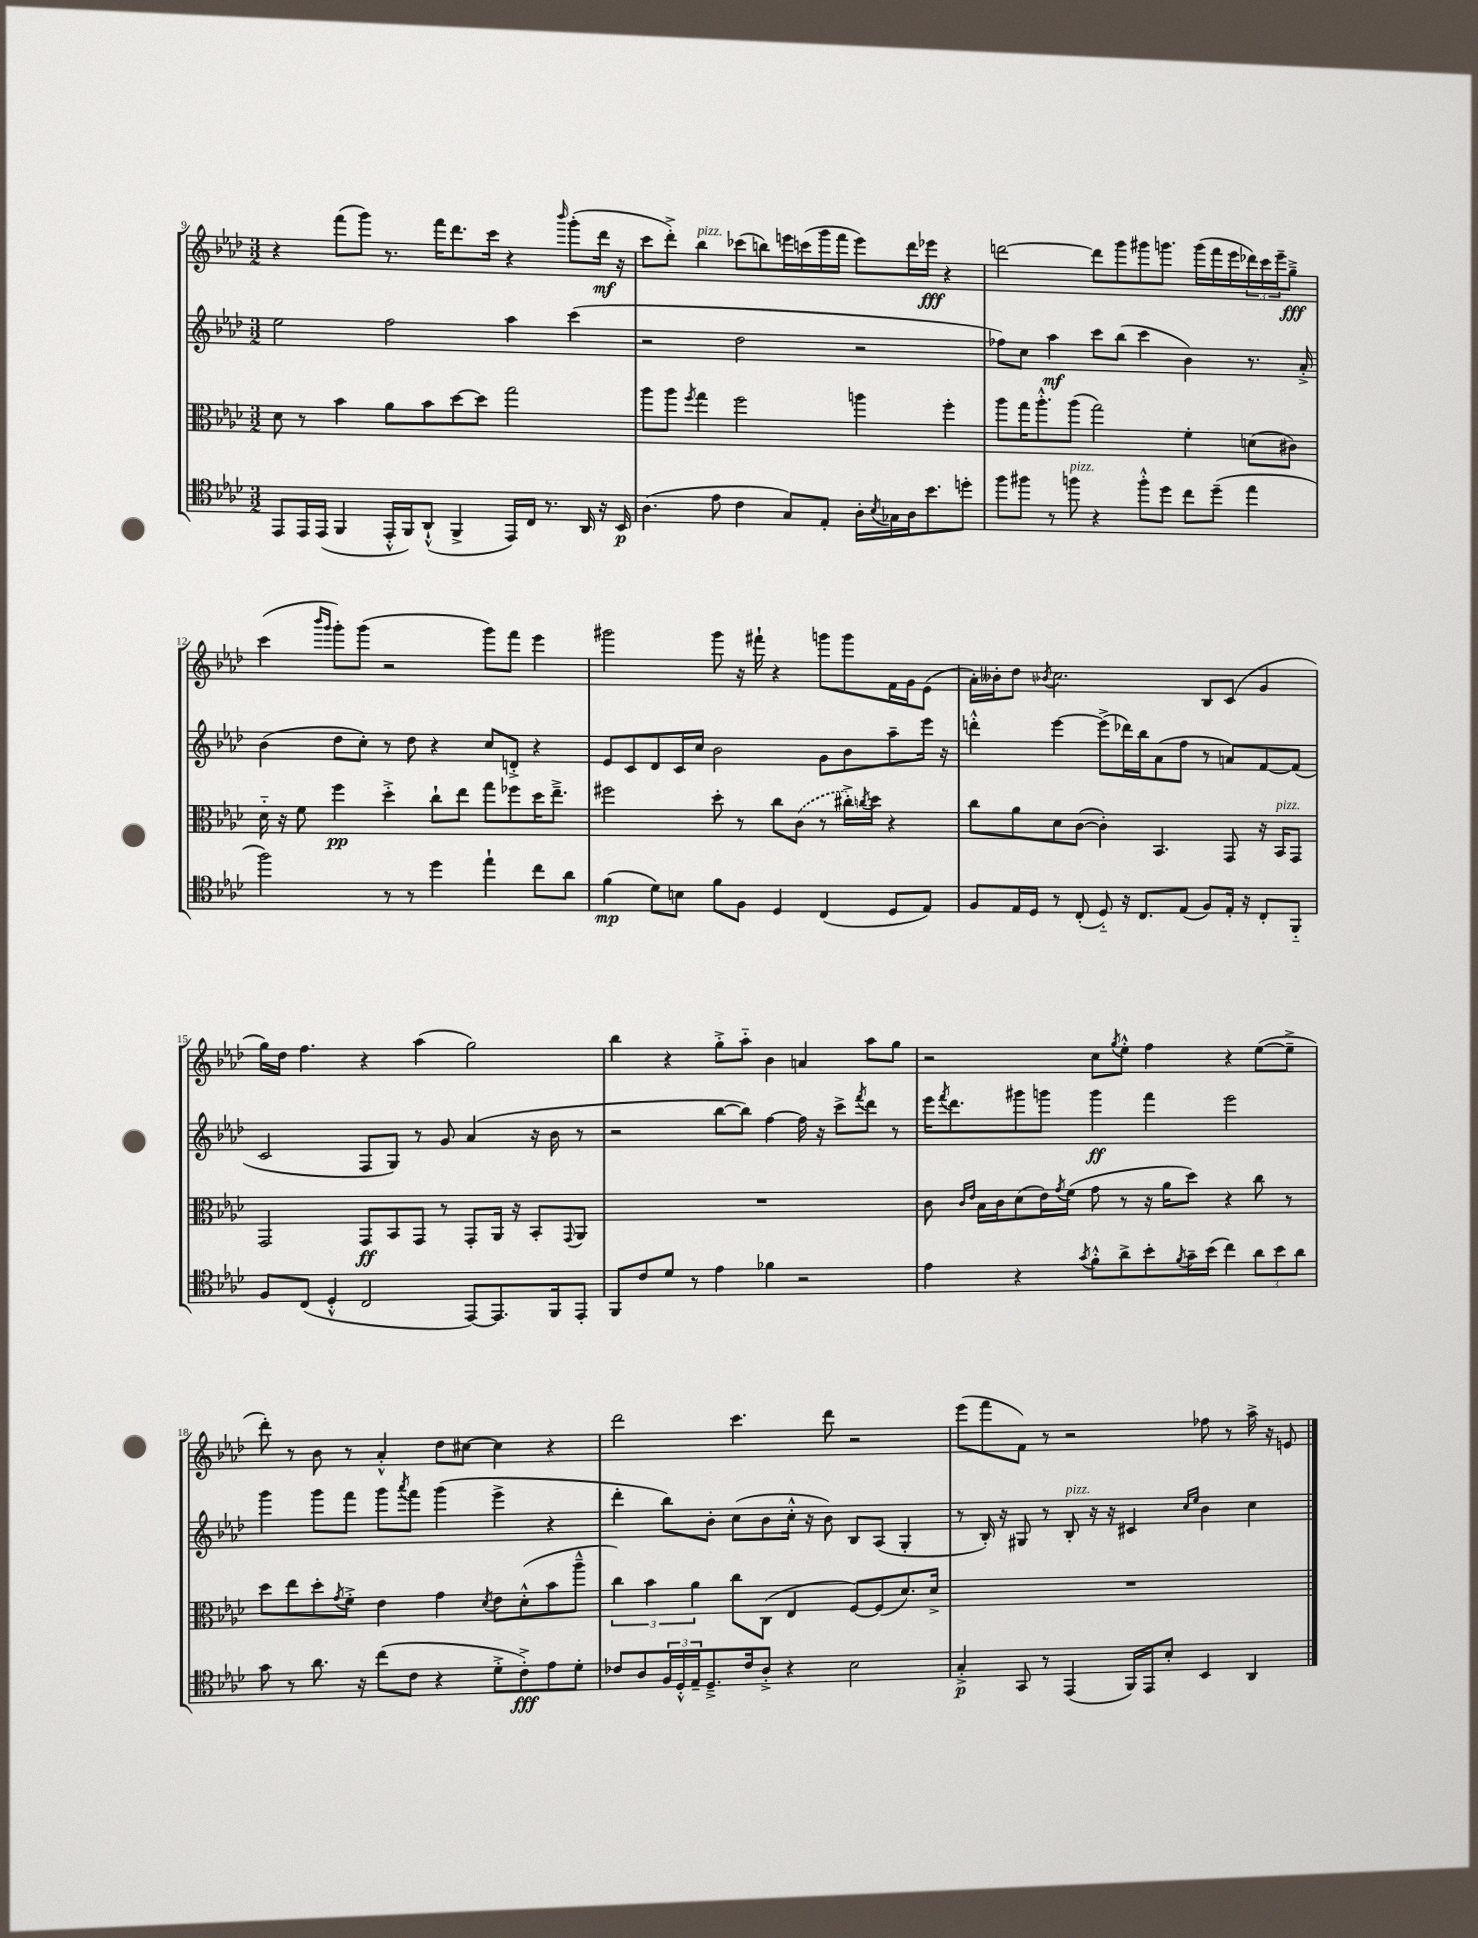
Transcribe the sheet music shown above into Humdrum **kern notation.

**kern	**dynam	**kern	**dynam	**kern	**dynam	**kern	**dynam
*part4	*part4	*part3	*part3	*part2	*part2	*part1	*part1
*staff4	*staff4	*staff3	*staff3	*staff2	*staff2	*staff1	*staff1
*clefC4	*	*clefC3	*	*clefG2	*	*clefG2	*
*k[b-e-a-d-]	*	*k[b-e-a-d-]	*	*k[b-e-a-d-]	*	*k[b-e-a-d-]	*
*M3/2	*	*M3/2	*	*M3/2	*	*M3/2	*
=9	=9	=9	=9	=9	=9	=9	=9
8EE-/L	.	8d-\	.	2ee-\	.	4r	.
16EE-/L	.	8r	.	.	.	.	.
(16EE-/JJ	.	.	.	.	.	.	.
4FF/	.	4b-\	.	.	.	(8fff\L	.
.	.	.	.	.	.	8ggg\J)	.
16EE-'^^/LL	.	8a-\L	.	2ff\	.	8.r	.
16FF/J)	.	.	.	.	.	.	.
(8AA-`^^/J	.	8b-\	.	.	.	.	.
.	.	.	.	.	.	16fff\KL	.
4FF^/	.	[8dd-\	.	.	.	8.ddd-\	.
.	.	8dd-\J]	.	.	.	.	.
.	.	.	.	.	.	16ccc\Jk	.
16EE-/LL)	.	2gg\	.	4aa-\	.	4r	.
16C/JJ	.	.	.	.	.	.	.
8.r	.	.	.	.	.	.	.
.	.	.	.	.	.	16qqbbb-/	.
.	.	.	.	(4ccc\	.	(8ggg'\L	.
16AA-/	.	.	.	.	.	.	.
16r	.	.	.	.	.	16ddd-\Jk	mf
16BB-/	p	.	.	.	.	16r	.
=10	=10	=10	=10	=10	=10	=10	=10
(4.A-\	.	8aa-\L	.	2r	.	8ccc\L	.
.	.	8aa-\J	.	.	.	8ddd-'^\J)	.
.	.	8qff/	.	.	.	.	.
!	!	!	!	!	!	!LO:TX:a:i:t=pizz.	!
.	.	4gg\	.	.	.	4bb-\	.
8e-\	.	.	.	.	.	.	.
4c\	.	2ff\	.	2dd-\	.	(8ccc-X\L	.
.	.	.	.	.	.	8bbn\)	.
8G/L)	.	.	.	.	.	16eeen\L	.
.	.	.	.	.	.	(16cccn\	.
8E-'/J	.	.	.	.	.	16ggg\	.
.	.	.	.	.	.	16fff\JJ	.
16A-'\LL	.	4aan\	.	2r	.	8eee\L)	.
8qB-/	.	.	.	.	.	.	.
16G-X\	.	.	.	.	.	.	.
16A-\J	.	.	.	.	.	16ddd-\L	.
8.b-\	.	.	.	.	.	16eee-X\JJ	fff
.	.	4ff'\	.	.	.	4r	.
8ddn'\J	.	.	.	.	.	.	.
=11	=11	=11	=11	=11	=11	=11	=11
8ff\L	.	8aa-\L	.	8ff-X\L)	.	[2dddn\	.
8ff#X\J	.	16gg\K	.	8cc\J	.	.	.
.	.	8.aa-'^^\	.	.	.	.	.
8r	.	.	.	4aa-\	mf	.	.
!LO:TX:a:i:t=pizz.	!	!	!	!	!	!	!
8ffn\	.	(8aa-\J	.	.	.	.	.
4r	.	2gg\)	.	8ccc\L	.	8ddd\L]	.
.	.	.	.	(8bb-\J	.	8ggg\	.
8ff'^^\L	.	.	.	4ccc\	.	8ggg#X\	.
8dd-\J	.	.	.	.	.	8.gggn\J	.
8cc\L	.	4f'\	.	4b-\)	.	.	.
.	.	.	.	.	.	(16ggg\LL	.
(8dd-~\J	.	.	.	.	.	16fff\	.
.	.	.	.	.	.	16eee-\	.
4ee-\	.	(8dn\L	.	8.r	.	24ddd-X\)	.
.	.	.	.	.	.	24ccc\	.
.	.	.	.	.	.	24eee-~\J	.
.	.	8c#X\J)	.	.	.	8gg~^\J	fff
.	.	.	.	16a-'^/	.	.	.
!!LO:LB:g=z
=12	=12	=12	=12	=12	=12	=12	=12
2ff\)	.	16d-\	.	(4b-\	.	(4ccc\	.
.	.	16r	.	.	.	.	.
.	.	8f\	.	.	.	.	.
.	.	.	.	.	.	16qqbbb-/LL	.
.	.	.	.	.	.	16qqggg/JJ	.
.	.	4ff\	pp	8dd-\L	.	8ggg'\L)	.
.	.	.	.	8cc'\J)	.	(8ggg\J	.
8r	.	4dd-'^\	.	8r	.	2r	.
8r	.	.	.	8dd-\	.	.	.
4dd-\	.	8cc`\L	.	4r	.	.	.
.	.	8ee-\J	.	.	.	.	.
4ee-`\	.	8gg\L	.	8cc/L	.	8ggg\L)	.
.	.	8ff-X\	.	8dn'^/J	.	8fff\J	.
8cc\L	.	16dd-\K	.	4r	.	4eee-\	.
.	.	8.ee-~^\J	.	.	.	.	.
8a-\J	.	.	.	.	.	.	.
=13	=13	=13	=13	=13	=13	=13	=13
(4f\	mp	2ff#X\	.	8e-/L	.	2ggg#X\	.
.	.	.	.	8c/	.	.	.
8d-\L)	.	.	.	8d-/	.	.	.
8Bn\J	.	.	.	16c/L	.	.	.
.	.	.	.	16cc/JJ	.	.	.
8f\L	.	8dd-'\	.	2b-\	.	8ggg#\	.
8F\J	.	8r	.	.	.	16r	.
.	.	.	.	.	.	16fff#X`\	.
4D-/	.	8cc\L	.	.	.	4r	.
.	.	(8c\J	.	.	.	.	.
(4C/	.	8r	.	8g\L	.	8gggn\L	.
.	.	16cc#X'^\LL)	.	8b-\	.	8ggg\	.
.	.	8qccn/	.	.	.	.	.
.	.	16dd-\JJ	.	.	.	.	.
8D-/L	.	4r	.	8aa-~\	.	16f\L	.
.	.	.	.	.	.	16g\J	.
8E-/J)	.	.	.	16eee-\Jk	.	(8e-\J	.
.	.	.	.	16r	.	.	.
=14	=14	=14	=14	=14	=14	=14	=14
8F/L	.	8cc\L	.	4dddn'^^\	.	16a-'\LL)	.
.	.	.	.	.	.	16b--X'\J	.
16E-/L	.	8a-\	.	.	.	8dd-\J	.
16D-/JJ	.	.	.	.	.	.	.
.	.	.	.	.	.	8qb-X/	.
8r	.	8d-\	.	[4eee-\	.	2.cc\	.
(8C'/	.	([8c\J	.	.	.	.	.
8D-/)	.	4c'\])	.	(8eee-^\L]	.	.	.
16r	.	.	.	16ddd-X\L)	.	.	.
8.C/L	.	.	.	16bb-\J	.	.	.
.	.	4.BB-/	.	(8a-\	.	.	.
(8E-/J	.	.	.	8ff\J	.	.	.
8F/L)	.	.	.	8r	.	8B-/L	.
16E-'/Jk	.	8GG/	.	8an/L)	.	(8c/J	.
16r	.	.	.	.	.	.	.
8C'/L	.	16r	.	[8f/	.	4g/	.
!	!	!LO:TX:a:i:t=pizz.	!	!	!	!	!
.	.	16BB-/KL	.	.	.	.	.
8FF/J	.	8GG/J	.	(8f/J]	.	.	.
!!LO:LB:g=z
=15	=15	=15	=15	=15	=15	=15	=15
8F/L	.	2GG/	.	2c/	.	16gg\LL)	.
.	.	.	.	.	.	16dd-\JJ	.
(8C/J	.	.	.	.	.	4.ff\	.
4D-'^^/	.	.	.	.	.	.	.
2C/	.	8GG/L	ff	8F/L	.	4r	.
.	.	8BB-/	.	8G/J)	.	.	.
.	.	8GG/J	.	8r	.	(4aa-\	.
.	.	8r	.	8g/	.	.	.
[8EE-/L)	.	8GG'/L	.	(4a-/	.	2gg\)	.
8.EE-/]	.	16AA-/Jk	.	.	.	.	.
.	.	16r	.	.	.	.	.
.	.	8BB-'/L	.	16r	.	.	.
16FF/k	.	.	.	16b-\	.	.	.
.	.	8qqGG/	.	.	.	.	.
8EE-'/J	.	8AA-/J	.	8r	.	.	.
=16	=16	=16	=16	=16	=16	=16	=16
8FF/L	.	1.r	.	2r	.	4bb-\	.
8c/	.	.	.	.	.	.	.
8d-/J	.	.	.	.	.	4r	.
8r	.	.	.	.	.	.	.
4e-\	.	.	.	[8bb-\L	.	8gg'^\L	.
.	.	.	.	8bb-\J])	.	8aa-\J	.
4f-X\	.	.	.	[4ff\	.	4b-\	.
2r	.	.	.	16ff\]	.	4an/	.
.	.	.	.	16r	.	.	.
.	.	.	.	8ccc^\L	.	.	.
.	.	.	.	8qfff/	.	.	.
.	.	.	.	8ddd-\J	.	8aa-\L	.
.	.	.	.	8r	.	8gg\J	.
=17	=17	=17	=17	=17	=17	=17	=17
4e-\	.	8c\	.	16eee-\KL	.	2r	.
.	.	.	.	8qfff/	.	.	.
.	.	.	.	8.ddd-\	.	.	.
.	.	16qqc/LL	.	.	.	.	.
.	.	16qqe-/JJ	.	.	.	.	.
.	.	16B-\LL	.	.	.	.	.
.	.	16c\J	.	.	.	.	.
4r	.	(8d-\	.	8ggg#X\	.	.	.
.	.	16e-\L)	.	8gggn\J	.	.	.
.	.	8qg/	.	.	.	.	.
.	.	(16f\JJ	.	.	.	.	.
8qg/	.	.	.	.	.	.	.
8f'^^\L	.	8g\	.	4ggg\	ff	8cc\L	.
.	.	.	.	.	.	8qgg/	.
8a-^\	.	8r	.	.	.	8ee-'^^\J	.
8b-'\	.	16r	.	4fff\	.	4ff\	.
.	.	16a-\KL	.	.	.	.	.
8qf/	.	.	.	.	.	.	.
16g~\L	.	8dd-\J)	.	.	.	.	.
(16b-\JJ	.	.	.	.	.	.	.
4cc\)	.	4r	.	2eee-\	.	4r	.
12a-\L	.	8cc\	.	.	.	([8ee-\L	.
12b-\	.	.	.	.	.	.	.
.	.	8r	.	.	.	8ee-~^\J]	.
12a-\J	.	.	.	.	.	.	.
!!LO:LB:g=z
=18	=18	=18	=18	=18	=18	=18	=18
8g\	.	8dd-\L	.	4ggg\	.	8ddd-'\)	.
8r	.	8ee-\	.	.	.	8r	.
8.a-\	.	8dd-'\	.	8ggg\L	.	8b-\	.
.	.	8qg/	.	.	.	.	.
.	.	8f'^\J	.	8fff\J	.	8r	.
16r	.	.	.	.	.	.	.
(8cc\L	.	4e-\	.	8ggg\L	.	4a-'^^/	.
.	.	.	.	8qaaa-/	.	.	.
8c\J	.	.	.	8fff\J	.	.	.
4r	.	4g\	.	(4ggg\	.	8dd-\L	.
.	.	.	.	.	.	[8cc#X\J	.
.	.	8qd-/	.	.	.	.	.
8d-'^\L	.	8e-\L	.	4eee-^\	.	4cc#\]	.
8c'^\)	fff	(8d-'^^\	.	.	.	.	.
8e-\	.	8b-\	.	4r	.	4r	.
8d-'\J	.	8aa-~^^\J	.	.	.	.	.
=19	=19	=19	=19	=19	=19	=19	=19
8c-X/L	.	6cc\)	.	4ddd-'\	.	2ddd-\	.
8A-/	.	.	.	.	.	.	.
.	.	6b-\	.	.	.	.	.
24F/L	.	.	.	8bb-\L)	.	.	.
24D-'^^/	.	.	.	.	.	.	.
24E-~/J	.	6a-\	.	.	.	.	.
8.D-~^/	.	.	.	8b-'\J	.	.	.
.	.	8cc\L	.	(8cc\L	.	4.ccc\	.
16c-/k	.	.	.	.	.	.	.
8A-'^/J	.	(8C\J	.	8b-\	.	.	.
4r	.	4E-/	.	16cc'^^\Jk	.	.	.
.	.	.	.	16r	.	.	.
.	.	.	.	8b-\)	.	8ddd-\	.
2B-\	.	[8F/L)	.	8B-/L	.	2r	.
.	.	(8F/]	.	(8A-/J	.	.	.
.	.	8.d-/)	.	4G'/	.	.	.
.	.	16d-^/Jk	.	.	.	.	.
=20	=20	=20	=20	=20	=20	=20	=20
4G'^/	p	1.r	.	8r	.	(8eee-\L	.
.	.	.	.	16B-'/)	.	8fff\	.
.	.	.	.	16r	.	.	.
8GG/	.	.	.	8G#X/	.	8f\J)	.
8r	.	.	.	8r	.	8r	.
!	!	!	!	!LO:TX:a:i:t=pizz.	!	!	!
(4EE-/	.	.	.	8B-'/	.	2r	.
.	.	.	.	16r	.	.	.
.	.	.	.	16r	.	.	.
16FF/LL)	.	.	.	4c#X/	.	.	.
16EE-/J	.	.	.	.	.	.	.
8B-'/J	.	.	.	.	.	.	.
.	.	.	.	16qqcc/LL	.	.	.
.	.	.	.	16qqee-/JJ	.	.	.
4BB-/	.	.	.	4b-\	.	8ff-X\	.
.	.	.	.	.	.	8r	.
4AA-/	.	.	.	4cc\	.	16aa-^\	.
.	.	.	.	.	.	16r	.
.	.	.	.	.	.	8en/	.
==	==	==	==	==	==	==	==
*-	*-	*-	*-	*-	*-	*-	*-
